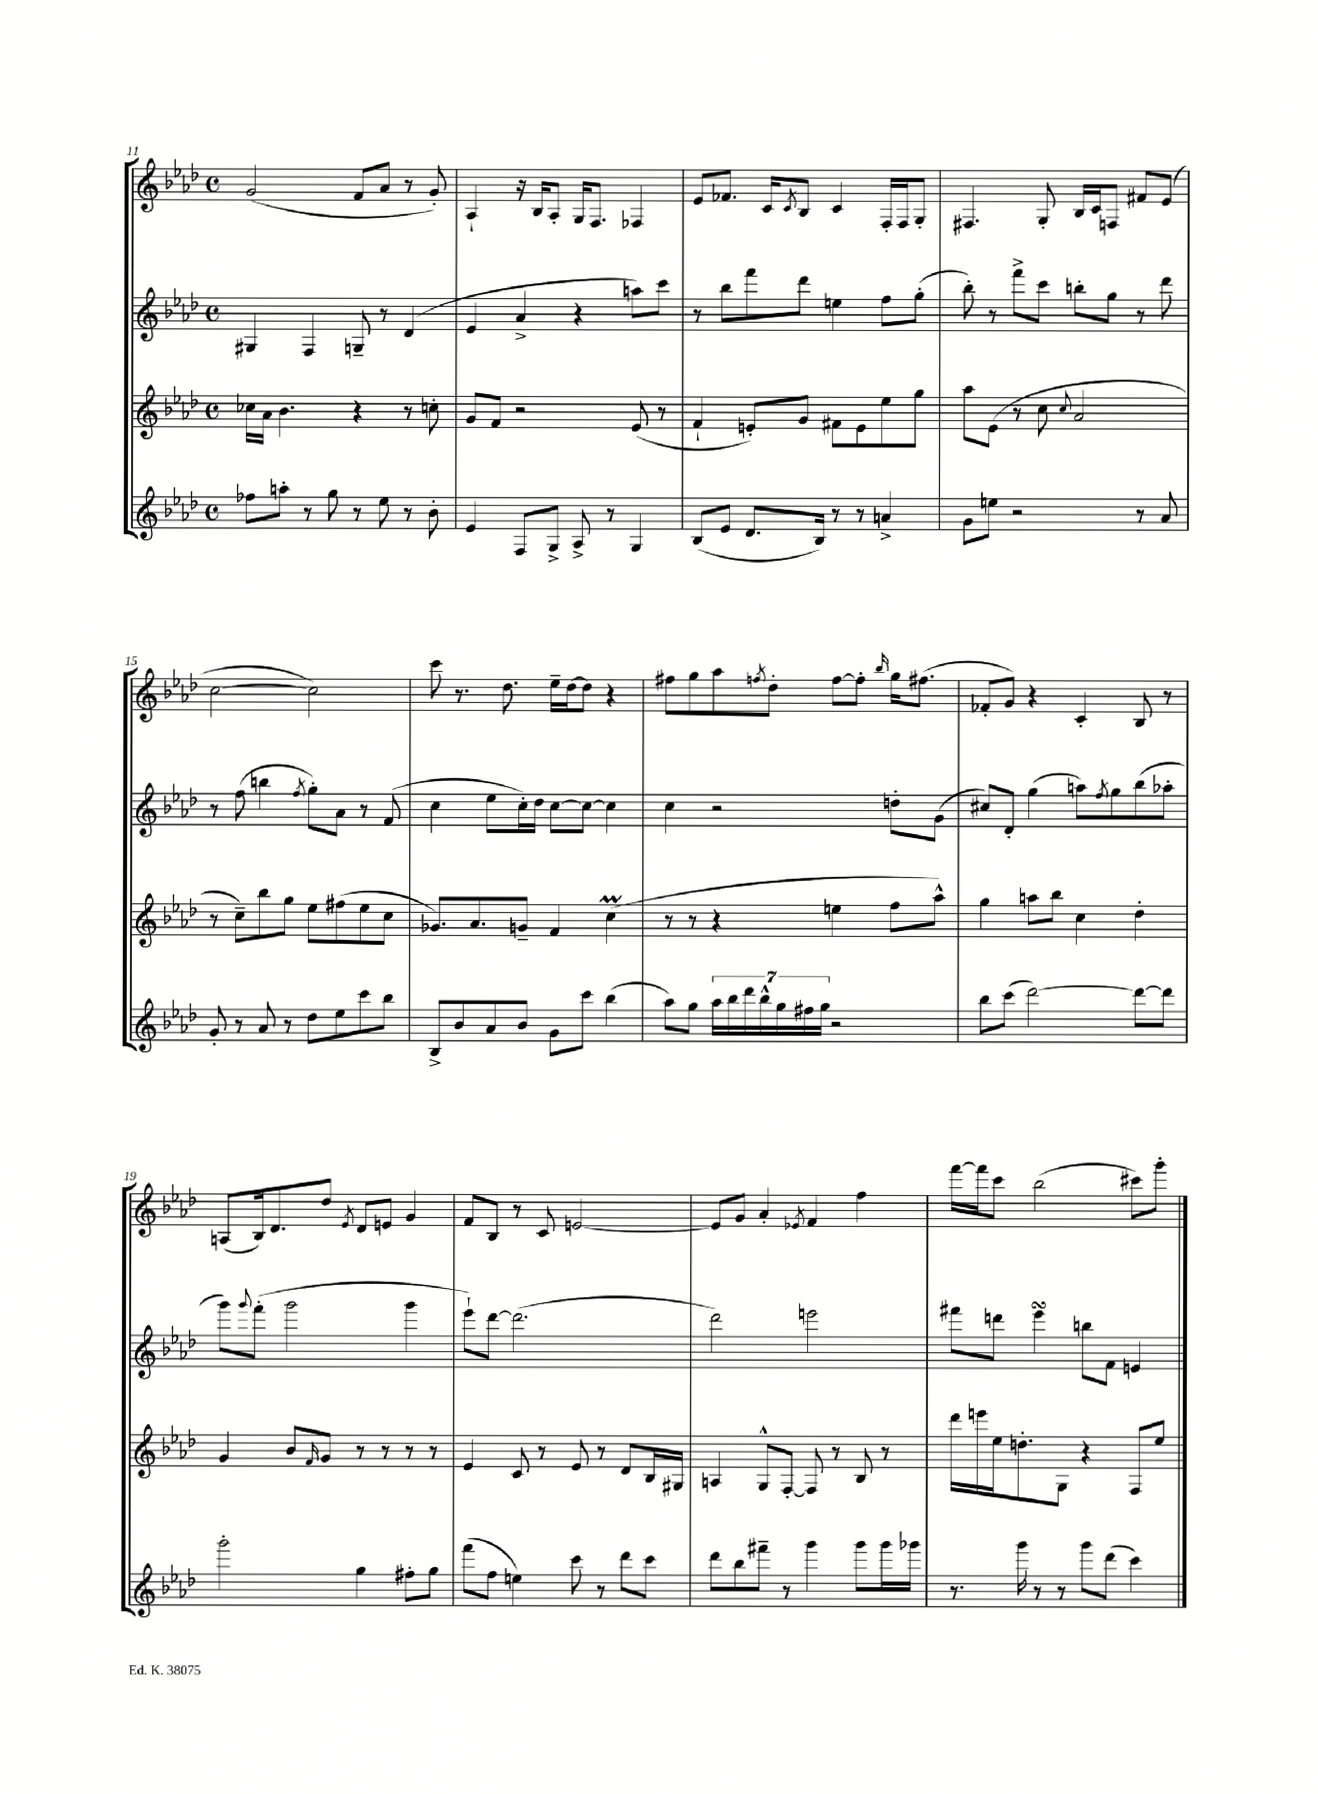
<<
\new StaffGroup <<
\new Staff = "s0" {
    \clef treble \key aes \major \defaultTimeSignature \time 4/4
    g'2( f'8 aes'8 r8 g'8-.) |
    aes4-! r16 bes16 aes8-. g16 f8. fes4 |
    ees'8 fes'8. c'16 \acciaccatura { c'8 } bes8 c'4 f16-. f16 g8-. |
    fis4. g8-. bes16 c'16 f8 fis'8 ees'8( |
    c''2~ c''2) |
    c'''8 r8. des''8. ees''16-- des''16~ des''8 r4 |
    fis''8 g''8 aes''8 \acciaccatura { f''8 } des''8-. f''8~ f''8-. \grace { bes''16 } g''16 fis''8.( |
    fes'8-. g'8) r4 c'4-. bes8 r8 |
    a8( bes16) des'8. des''8 \acciaccatura { ees'8 } des'8 e'8 g'4 |
    f'8 bes8 r8 c'8 e'2~ |
    e'8 g'8 aes'4-. \acciaccatura { ees'8 } f'4 f''4 |
    f'''16~ f'''16 c'''8 bes''2( cis'''8) g'''8-. \bar "|." |
}
\new Staff = "s1" {
    \clef treble \key aes \major \defaultTimeSignature \time 4/4
    gis4 f4 g8-- r8 des'4( |
    ees'4 aes'4-> r4 a''8) c'''8 |
    r8 bes''8 f'''8 des'''8 e''4 f''8 g''8-.( |
    bes''8-.) r8 f'''8-> c'''8 b''8-. g''8 r8 des'''8 |
    r8 f''8( b''4 \acciaccatura { f''8 } g''8-.) aes'8 r8 f'8( |
    c''4 ees''8 c''16-.) des''16 c''8~ c''8~ c''4 |
    c''4 r2 d''8-. g'8( |
    cis''8) des'8-. g''4( a''8) \acciaccatura { f''8 } g''8 bes''8( aes''8-. |
    g'''8) \appoggiatura { g'''8 } f'''8-.( g'''2 g'''4 |
    ees'''8-!) des'''8~ des'''2.( |
    des'''2) e'''2 |
    fis'''8 d'''8 ees'''4\turn b''8 f'8 e'4 \bar "|." |
}
\new Staff = "s2" {
    \clef treble \key aes \major \defaultTimeSignature \time 4/4
    ces''16 aes'16 bes'4. r4 r8 c''8-. |
    g'8 f'8 r2 ees'8( r8 |
    f'4-! e'8-.) g'8 fis'8 e'8 ees''8 g''8 |
    aes''8 ees'8( r8 c''8 \appoggiatura { c''8 } aes'2 |
    r8 c''8--) bes''8 g''8 ees''8 fis''8( ees''8 c''8 |
    ges'8.) aes'8. g'8-- f'4 c''4\prall( |
    r8 r8 r4 e''4 f''8 aes''8-^) |
    g''4 a''8 bes''8 c''4 des''4-. |
    g'4 bes'8 \grace { f'16 } g'8 r8 r8 r8 r8 |
    ees'4 c'8 r8 ees'8 r8 des'8 bes16 gis16 |
    a4 g8-^ f8~-. f8 r8 bes8 r8 |
    des'''16 e'''16 ees''16 d''8.-. g8 r4 f8 ees''8 \bar "|." |
}
\new Staff = "s3" {
    \clef treble \key aes \major \defaultTimeSignature \time 4/4
    fes''8 a''8-. r8 g''8 r8 ees''8 r8 bes'8-. |
    ees'4 f8 g8-> aes8-> r8 g4 |
    bes8( ees'8 des'8. bes16) r8 r8 a'4-> |
    g'8 e''8 r2 r8 aes'8 |
    g'8-. r8 aes'8 r8 des''8 ees''8 c'''8 bes''8 |
    bes8-> bes'8 aes'8 bes'8 g'8 c'''8 bes''4( |
    aes''8) g''8 \tuplet 7/4 { aes''16 bes''16 des'''16 bes''16-^ g''16 fis''16 g''16 } r2 |
    bes''8 c'''8( des'''2~) des'''8~ des'''8 |
    g'''2-. g''4 fis''8-. g''8 |
    f'''8( f''8 e''4) c'''8 r8 des'''8 c'''8 |
    des'''8 bes''8 fis'''8-- r8 g'''4 g'''8 g'''16 ges'''16 |
    r8. g'''16 r8 r8 g'''8 des'''8( c'''4) \bar "|." |
}
>>
>>
\layout { \context { \Score currentBarNumber = #11 } }
